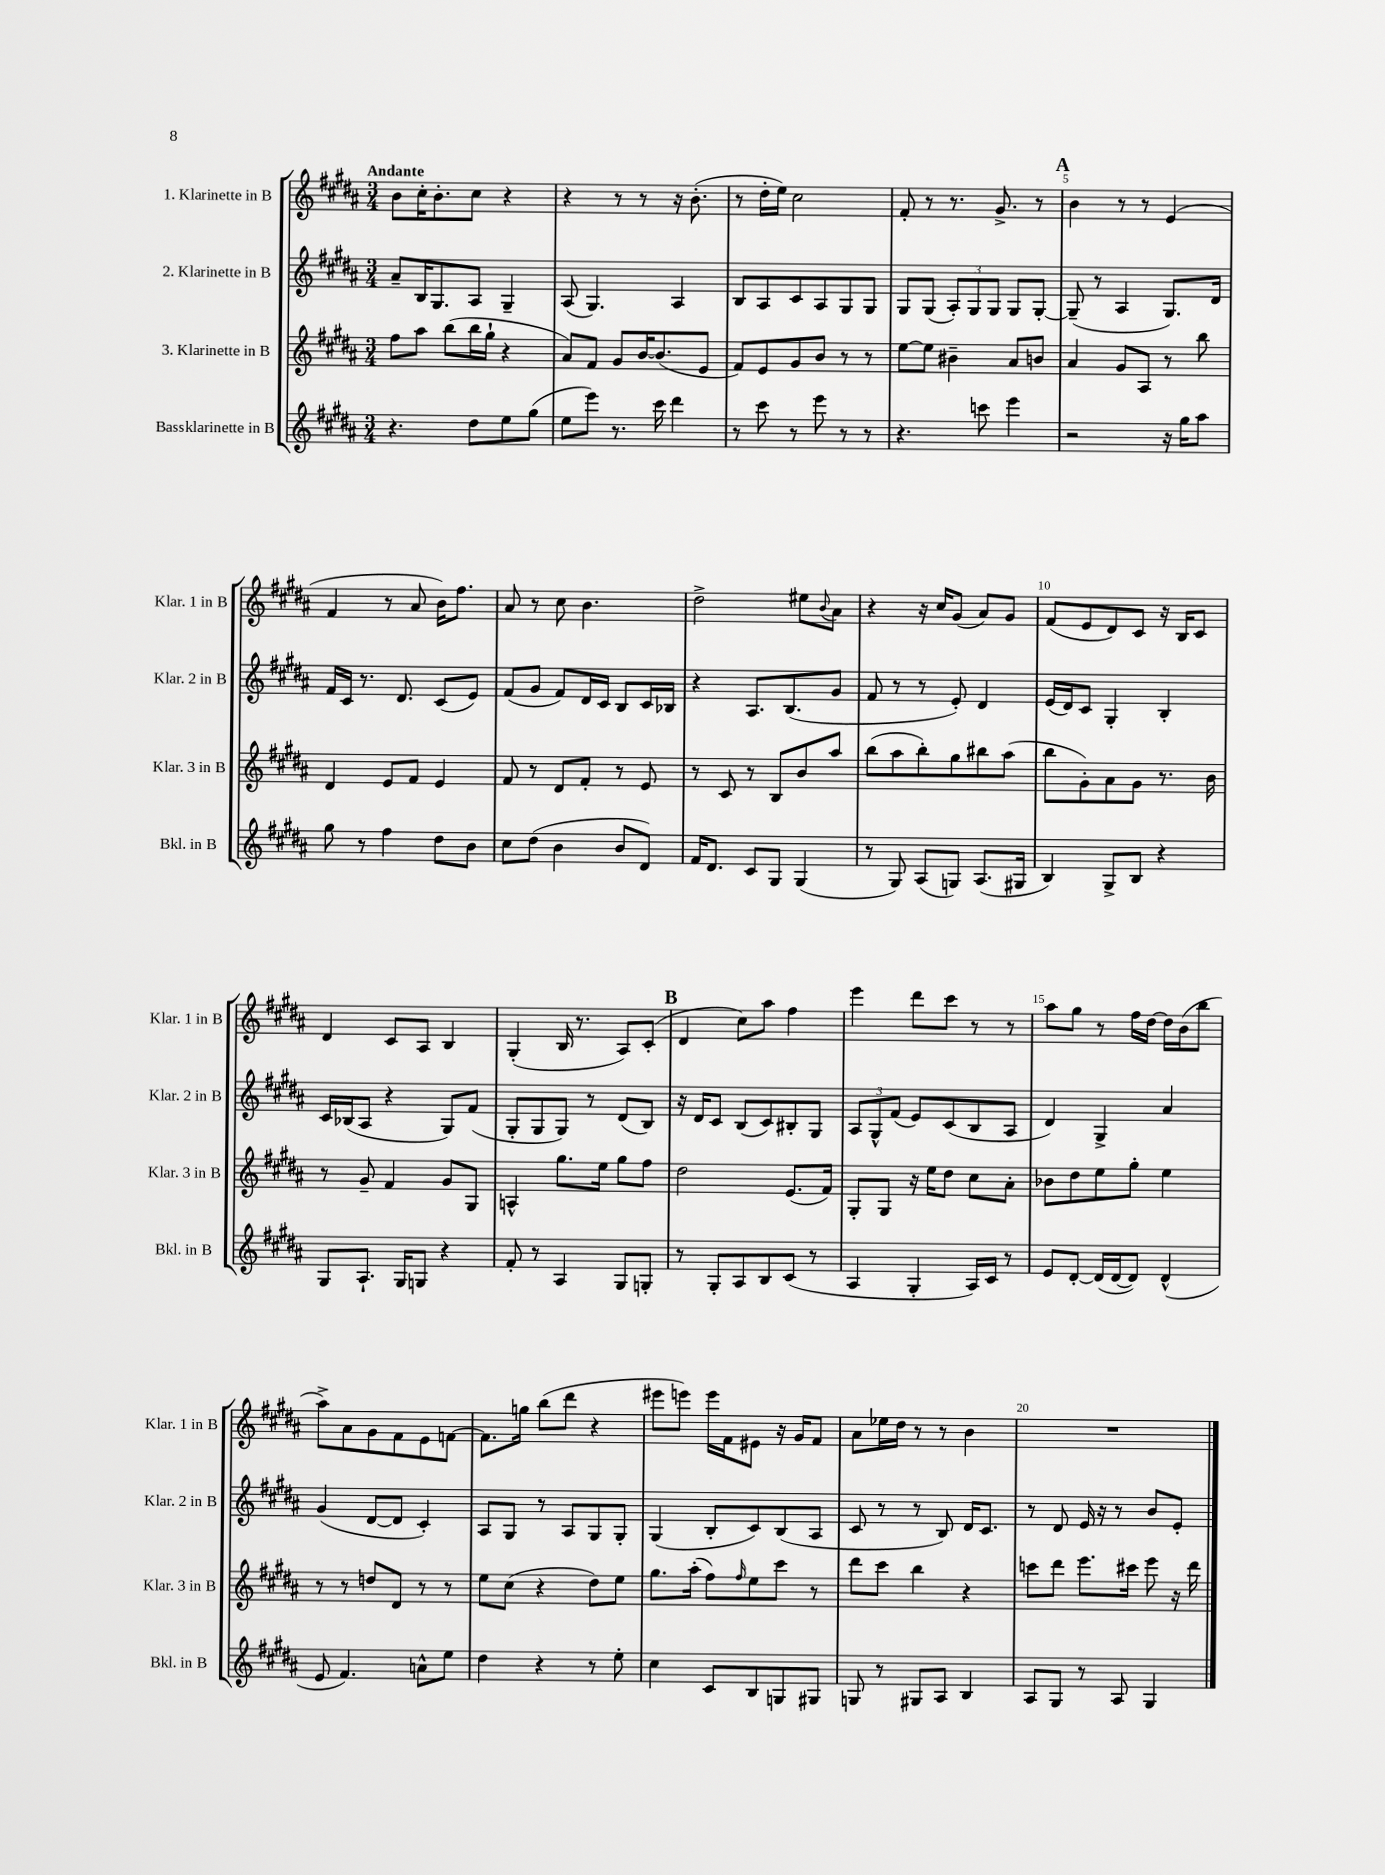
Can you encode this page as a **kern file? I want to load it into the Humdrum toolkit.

**kern	**kern	**kern	**kern
*staff4	*staff3	*staff2	*staff1
*clefG2	*clefG2	*clefG2	*clefG2
*k[f#c#g#d#a#]	*k[f#c#g#d#a#]	*k[f#c#g#d#a#]	*k[f#c#g#d#a#]
*M3/4	*M3/4	*M3/4	*M3/4
4.r	8ff#\L	8a#~/L	8b\L
.	8aa#\J	16B/K	16cc#'\K
.	.	8.G#/	8.b'\
.	(8bb\L	.	.
8dd#\L	16bb\L	8A#/J	8cc#\J
.	16gg#`\JJ	.	.
8ee\	4r	4G#~/	4r
(8gg#\J	.	.	.
=	=	=	=
8ee\L	8a#/L)	(8A#/	4r
8eee\J)	8f#/J	4.G#/)	.
8.r	8g#/L	.	8r
.	[16b/K	.	8r
16ccc#\	(8.b/]	.	.
4ddd#\	.	4A#/	16r
.	.	.	(8.b'\
.	8e/J	.	.
=	=	=	=
8r	8f#/L)	8B/L	8r
8ccc#\	8e/	8A#/	16dd#'\LL
.	.	.	16ee\JJ)
8r	8g#/	8c#/	2cc#\
8eee\	8b/J	8A#/	.
8r	8r	8G#/	.
8r	8r	8G#/J	.
=	=	=	=
4.r	[8ee\L	8G#/L	8f#'/
.	8ee\]J	(8G#/J	8r
.	4b#~\	12A#'/L)	8.r
.	.	12G#/	.
8ccc\	.	.	.
.	.	12G#/J	.
.	.	.	8.g#^/
4eee\	8a#/L	8G#/L	.
.	8b/J	[8G#'/J	8r
=	=	=	=
2r	4a#/	(8G#~/]	4b\
.	.	8r	.
.	8g#/L	4A#/	8r
.	8A#/J	.	8r
16r	8r	8.G#/L)	(4e/
16gg#\LK	.	.	.
8aa#\J	8bb\	.	.
.	.	16d#/Jk	.
=	=	=	=
8gg#\	4d#/	16f#/LL	4f#/
.	.	16c#/JJ	.
8r	.	8.r	.
4ff#\	8e/L	.	8r
.	.	8.d#/	.
.	8f#/J	.	8a#/
8dd#\L	4e/	(8c#/L	16b\LK)
.	.	.	8.ff#\J
8b\J	.	8e/J)	.
=	=	=	=
8cc#\L	8f#/	(8f#/L	8a#/
(8dd#\J	8r	8g#/J	8r
4b\	8d#/L	8f#/L)	8cc#\
.	8f#'/J	16d#/L	4.b\
.	.	16c#/JJ	.
8b/L	8r	8B/L	.
8d#/J)	8e/	16c#/L	.
.	.	16B-/JJ	.
=	=	=	=
16f#/LK	8r	4r	2dd#^\
8.d#/J	.	.	.
.	8c#/	.	.
8c#/L	8r	8.A#/L	.
8G#/J	8B/L	.	.
.	.	(8.B/	.
(4G#/	8b/	.	8ee#\L
.	.	.	8qqb/
.	8aa#/J	8g#/J	8a#\J
=	=	=	=
8r	(8bb\L	8f#/	4r
8G#/)	8aa#\	8r	.
(8A#/L	8bb'\)	8r	16r
.	.	.	16cc#/LK
8G/J)	8gg#\	8e'/)	(8g#/J
(8.A#/L	8bb#\	4d#/	8a#/L)
.	(8aa#\J	.	8g#/J
16G#/Jk	.	.	.
=	=	=	=
4B/)	8bb\L	(16e/LL	(8f#/L
.	.	16d#/J)	.
.	8g#'\)	8c#/J	8e/
8G#^/L	8a#\	4G#'/	8d#/)
8B/J	8g#\J	.	8c#/J
4r	8.r	4B'/	16r
.	.	.	16B/LK
.	.	.	8c#/J
.	16b\	.	.
=	=	=	=
8G#/L	8r	16c#/LL	4d#/
.	.	(16B-/J	.
8.A#`/J	8g#~/	8A#/J	.
.	4f#/	4r	8c#/L
16G#/LK	.	.	.
8G/J	.	.	8A#/J
4r	8g#/L	8G#/L)	4B/
.	8G#/J	(8f#/J	.
=	=	=	=
8f#'/	4A^^/	8G#'/L	(4G#'/
8r	.	8G#/	.
4A#/	8.gg#\L	8G#/J)	16B/
.	.	.	8.r
.	.	8r	.
.	16ee\Jk	.	.
8G#/L	8gg#\L	(8d#/L	8A#/L)
8G'/J	8ff#\J	8B/J)	(8c#'/J
=	=	=	=
8r	2dd#\	16r	4d#/
.	.	16d#/LK	.
8G#'/L	.	8c#/J	.
8A#/	.	(8B/L	8cc#\L)
8B/	.	8c#/)	8aa#\J
(8c#/J	(8.e/L	8B#'/	4ff#\
8r	.	8G#/J	.
.	16f#/Jk)	.	.
=	=	=	=
4A#/	8G#'/L	12A#/L	4eee\
.	.	12G#^^/	.
.	8G#/J	.	.
.	.	(12f#/J	.
4G#'/	16r	8e/L)	8ddd#\L
.	16ee\LK	.	.
.	8dd#\J	(8c#/	8ccc#\J
16A#/LL)	8cc#\L	8B/	8r
16c#/JJ	.	.	.
8r	8a#'\J	8A#/J	8r
=	=	=	=
8e/L	8b-\L	4d#/)	8aa#\L
[8d#'/J	8dd#\	.	8gg#\J
(16d#/]LL	8ee\	4G#^/	8r
[16d#/J	.	.	.
8d#/]J)	8gg#'\J	.	16ff#\LL
.	.	.	[16dd#\JJ
(4d#^^/	4ee\	4a#/	16dd#\]LL
.	.	.	(16b\J
.	.	.	8bb\J
=	=	=	=
8e/	8r	(4g#/	8aa#^\L)
4.f#/)	8r	.	8a#\
.	8dd/L	[8d#/L	8g#\
.	8d#/J	8d#/]J	8f#\
8a^^\L	8r	4c#'/)	8e\
8ee\J	8r	.	[8f\J
=	=	=	=
4dd#\	8ee\L	8A#/L	8.f\]L
.	(8cc#\J	8G#/J	.
.	.	.	16gg\Jk
4r	4r	8r	(8bb\L
.	.	8A#/L	8ddd#\J
8r	8dd#\L)	8G#/	4r
8ee'\	8ee\J	8G#'/J	.
=	=	=	=
4cc#\	8.gg#\L	(4G#/	8eee#\L
.	.	.	8eee\J)
.	(16aa#'\Jk	.	.
8c#/L	8ff#\L)	8B'/L	16eee\LL
.	.	.	16f#\J
.	16qqff#/	.	.
8B/	8ee\	8c#/)	8e#\J
8G/	8ccc#\J	(8B/	16r
.	.	.	16g#/LK
8G#/J	8r	8A#/J	8f#/J
=	=	=	=
8G/	8ddd#\L	8c#/	8a#\L
8r	8ccc#\J	8r	16ee-\L
.	.	.	16dd#\JJ
8G#/L	4bb\	8r	8r
8A#/J	.	8B/)	8r
4B/	4r	16d#/LK	4b\
.	.	8.c#/J	.
=	=	=	=
8A#/L	8ccc\L	8r	2.r
8G#/J	8ddd#\J	8d#/	.
8r	8.eee\L	16e/	.
.	.	16r	.
8A#/	.	8r	.
.	16ccc#\Jk	.	.
4G#/	8eee\	8b/L	.
.	16r	8e'/J	.
.	16ddd#\	.	.
==	==	==	==
*-	*-	*-	*-
